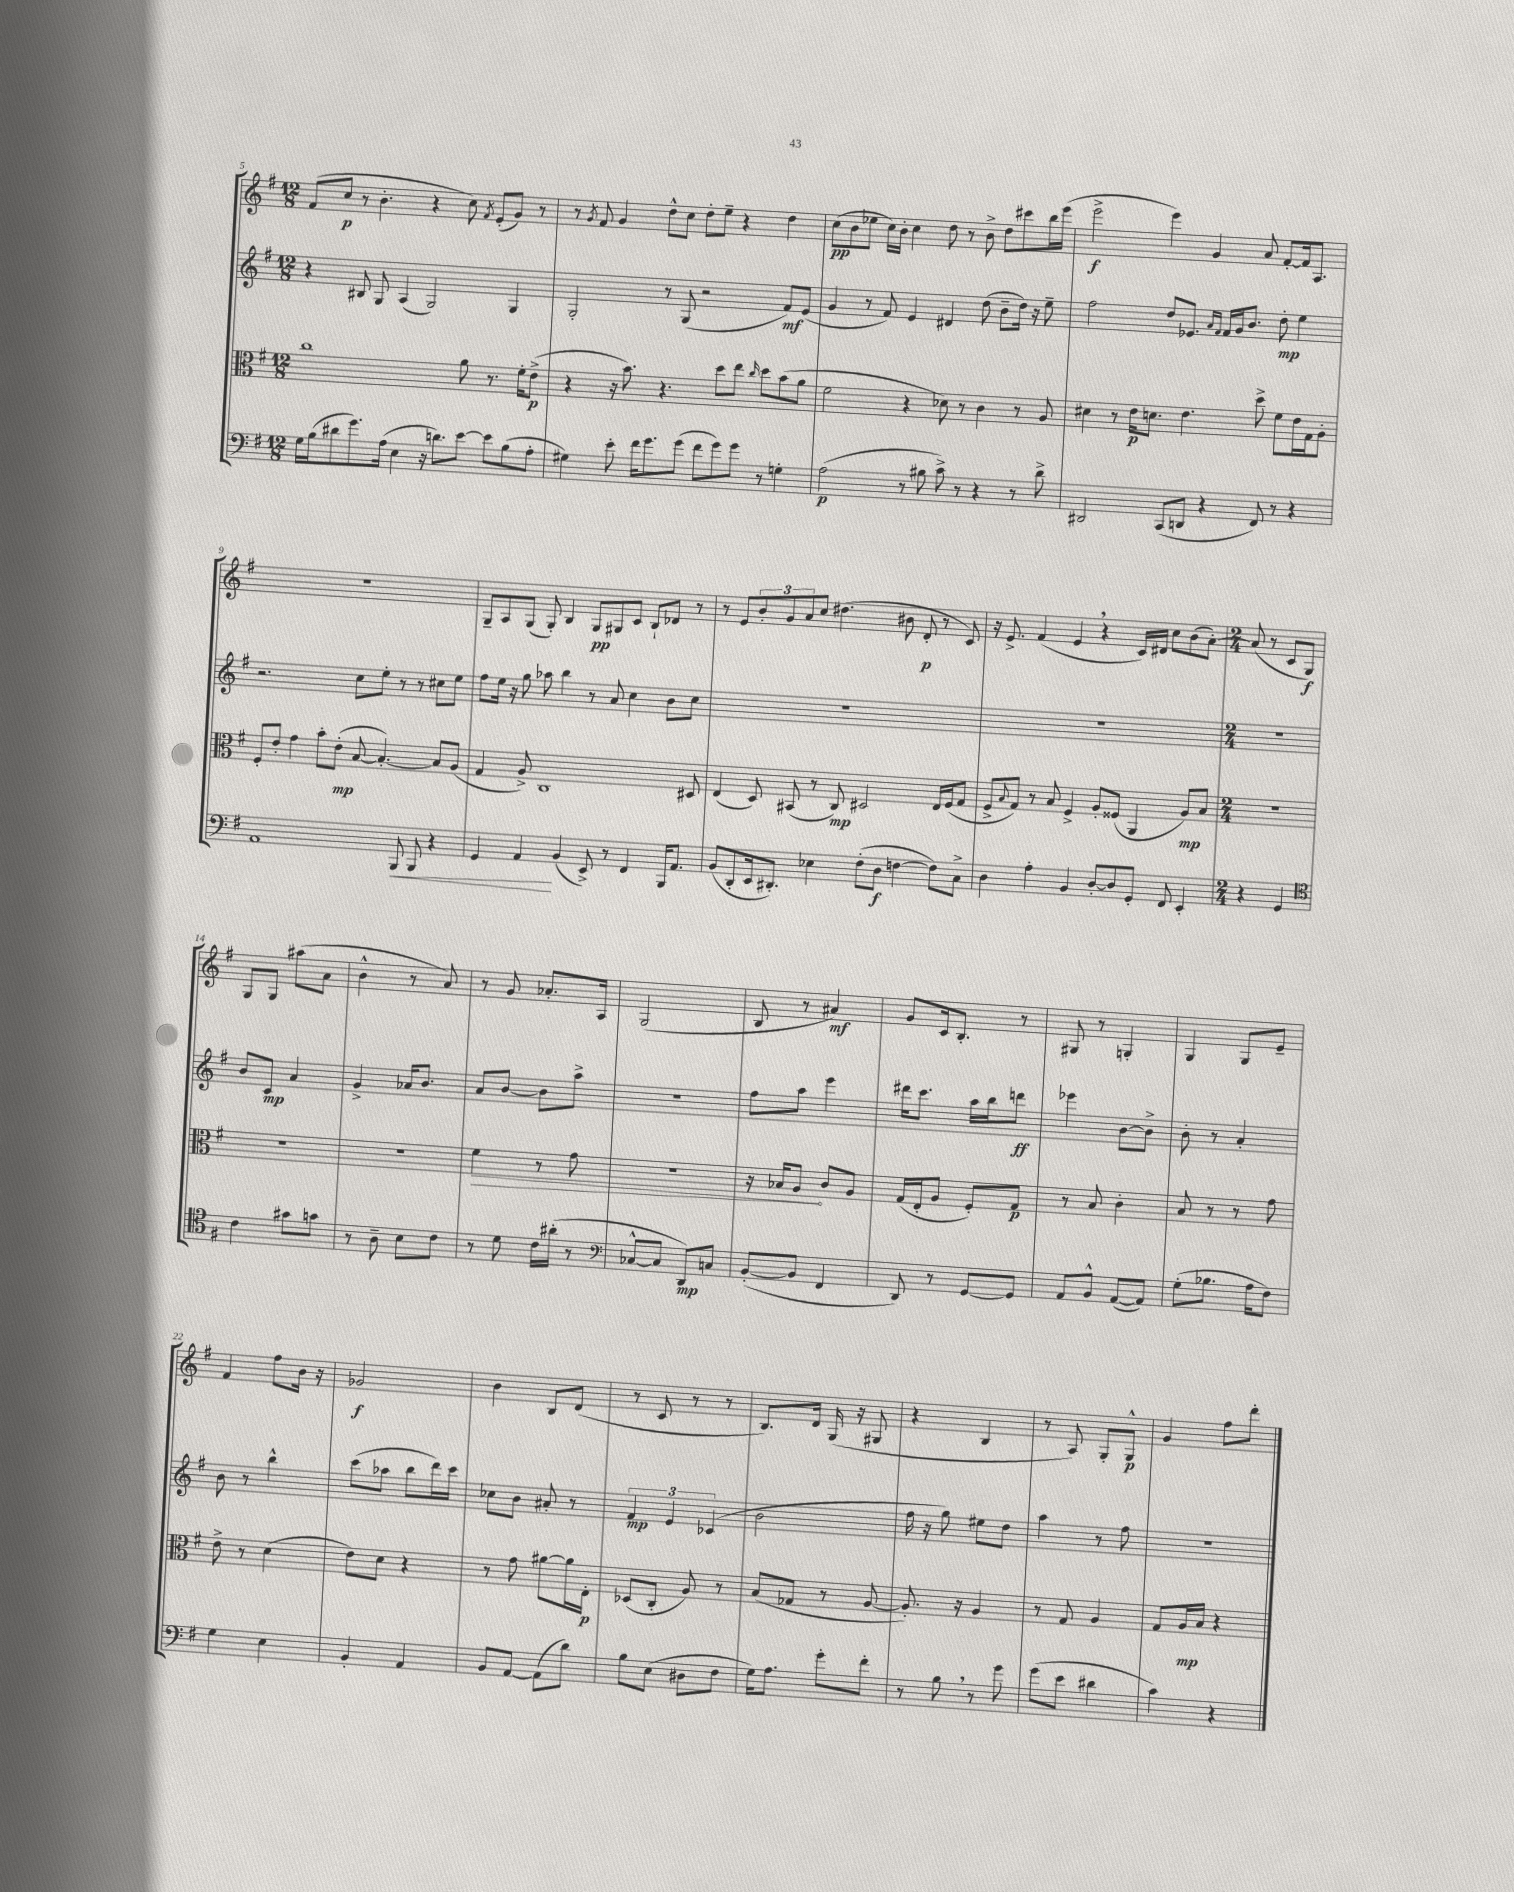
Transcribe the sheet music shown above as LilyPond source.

<<
\new StaffGroup <<
\new Staff = "s0" {
    \clef treble \key g \major \numericTimeSignature \time 12/8
    fis'8( c''8\p r8 b'4.-. r4 c''8) \acciaccatura { fis'8 } e'8-.( g'8) r8 |
    r8 \acciaccatura { g'8 } fis'8 g'4 d''8-^ c''8 d''8-. e''8-- r4 d''4 |
    c''8\pp( b'8 ees''8 c''16) b'16-. c''4 d''8 r8 b'8-> d''8 cis'''8 b''16 e'''16( |
    e'''2->\f e'''4) g'4 a'8 fis'8~-. fis'16 a8. |
    R1. |
    g8-- a8 g8( g8-.) b4 g8\pp gis8 c'8 b8-! des'8 r8 |
    r8 e'8 \tuplet 3/2 { b'8-. g'8 a'8 } c''8 dis''4.( bis'8 d'8-.\p r8 c'8) |
    r16 e'8.-> fis'4( e'4 \breathe r4 c'16) dis'16 c''8 b'8( a'8~-.) |
    \numericTimeSignature \time 2/4 a'8( r8 c'8 g8\f) |
    g8 g8 ais''8( a'8 |
    b'4-^ r8 a'8) |
    r8 g'8 aes'8.-. a16 |
    g2( |
    b8 r8 ais'4\mf) |
    g'8 c'16 b8.-. r8 |
    gis8 r8 g4-. |
    g4 g8 e'8-- |
    fis'4 fis''8 b'16 r16 |
    ges'2\f |
    b'4 b8 d'8( |
    r8 c'8 r8 r8 |
    b8.) d'16 g16( r16 gis8 |
    r4 b4 |
    r8 a8) g8-. g8-^\p |
    g'4 fis''8 d'''8-. \bar "|." |
}
\new Staff = "s1" {
    \clef treble \key g \major \numericTimeSignature \time 12/8
    r4 bis8 g8 a4( g2) g4 |
    g2-. r8 g8( r2 fis'8\mf) e'8( |
    g'4 r8 fis'8) e'4 dis'4 d''8( b'8-- d''16) r16 e''8-- |
    fis''2 d''8 ees'8. \grace { a'16 fis'16 } fis'16 g'16 b'8. d''8-.\mp e''4 |
    r2. c''8 e''8-. r8 r8 cis''8 e''8 |
    fis''8 e''16 r16 g''8 aes''8 b''4 r8 a'8 c''4 b'8 c''8 |
    R1. |
    R1. |
    \numericTimeSignature \time 2/4 R2 |
    b'8 c'8\mp a'4 |
    g'4-> aes'16 b'8. |
    a'8 b'8~ b'8 a''8-> |
    R2 |
    fis''8 a''8 e'''4 |
    dis'''16 c'''8. a''16 b''16 d'''8\ff |
    ees'''4 b'8~ b'8-> |
    b'8-. r8 a'4-. |
    b'8 r8 b''4-^ |
    c'''8( aes''8 b''8 d'''16) c'''16 |
    ces''8 b'8 ais'8-. r8 |
    \tuplet 3/2 { fis'4\mp e'4 ces'4( } |
    b'2 |
    fis''16 r16 g''8) eis''8 d''8 |
    a''4 r8 fis''8 |
    R2 \bar "|." |
}
\new Staff = "s2" {
    \clef alto \key g \major \numericTimeSignature \time 12/8
    c''1 a'8 r8. fis'16-. e'8->\p( |
    r4 r16 b'8.) r4. d''8 e''8 \grace { c''16 } d''8 b'8( a'8 |
    fis'2 r4 des'8) r8 c'4 r8 a8 |
    dis'4 r8 e'16\p d'8. e'4. d''8-> fis'8 e'16 g16 a8-. |
    fis8-. e'8-. g'4 b'8-. e'8-.\mp( b8~ b4.~-.) b8 a8( |
    g4 a8->) c1 dis8 |
    e4( d8) bis,8( r8 c8\mp) dis2 e16 fis16( g8 |
    fis8-> \appoggiatura { b8 } g8) r8 b8 fis4-> a8-. fisis8( a,4 a8\mp) b8 |
    \numericTimeSignature \time 2/4 r2 |
    R2 |
    R2 |
    \once \override Hairpin.circled-tip = ##t fis'4\> r8 g'8 |
    r2 |
    r16 bes16 a8\! c'8 a8 |
    g16( e16-. a8 fis8-.) g8\p |
    r8 b8 c'4-. |
    b8 r8 r8 g'8 |
    e'8-> r8 d'4( |
    e'8) d'8 r4 |
    r8 g'8 ais'8~ ais'16 e16-.\p |
    des8( c8-. a8) r8 |
    b8( ges8 r8 a8~ |
    a8.-.) r16 a4 |
    r8 g8 a4 |
    g8 a16\mp b16 r4 \bar "|." |
}
\new Staff = "s3" {
    \clef bass \key g \major \numericTimeSignature \time 12/8
    g16 b16( dis'8 g'8.) a16( e4 r16 d'8.) e'8~ e'8 b8( a8-. |
    gis4) e'8-. fis'16 g'8. g'8( fis'8 g'8) g'8 r8 g4-. |
    a2\p( r8 bis8 c'8->) r8 r4 r8 d'8-> |
    dis,2 c,8( d,8 r4 fis,8) r8 r4 |
    a,1 b,,8\< b,,8 r4 |
    g,4 a,4\! b,4( e,8->) r8 fis,4 b,,16 a,8. |
    b,8( d,8-. e,16 dis,8.-.) ees4 fis8-.( d8\f f4~ f8) c8-> |
    d4 a4-. b,4 d8~-. d8 g,8-. fis,8 e,4-. |
    \numericTimeSignature \time 2/4 r4 g,4 |
    \clef tenor c'4 gis'8 g'8 |
    r8 a8-- b8 c'8 |
    r8 d'8 c'16 ais'16-.( r8 |
    \clef bass ces8~-^ ces8 d,8\mp) c8 |
    b,8~-.( b,8 fis,4 |
    d,8) r8 g,8~ g,8 |
    a,8 b,8-^ a,8~( a,8) |
    g8-.( bes8. a16 fis8) |
    g4 e4 |
    b,4-. a,4 |
    b,8 a,8~ a,8( d'8) |
    b8 e8( dis8 fis8 |
    g16) a8. g'8-. fis'8-. |
    r8 b8 \breathe r8 g'8 |
    g'8( e'8 dis'4 |
    c'4) r4 \bar "|." |
}
>>
>>
\layout { \context { \Score currentBarNumber = #5 } }
